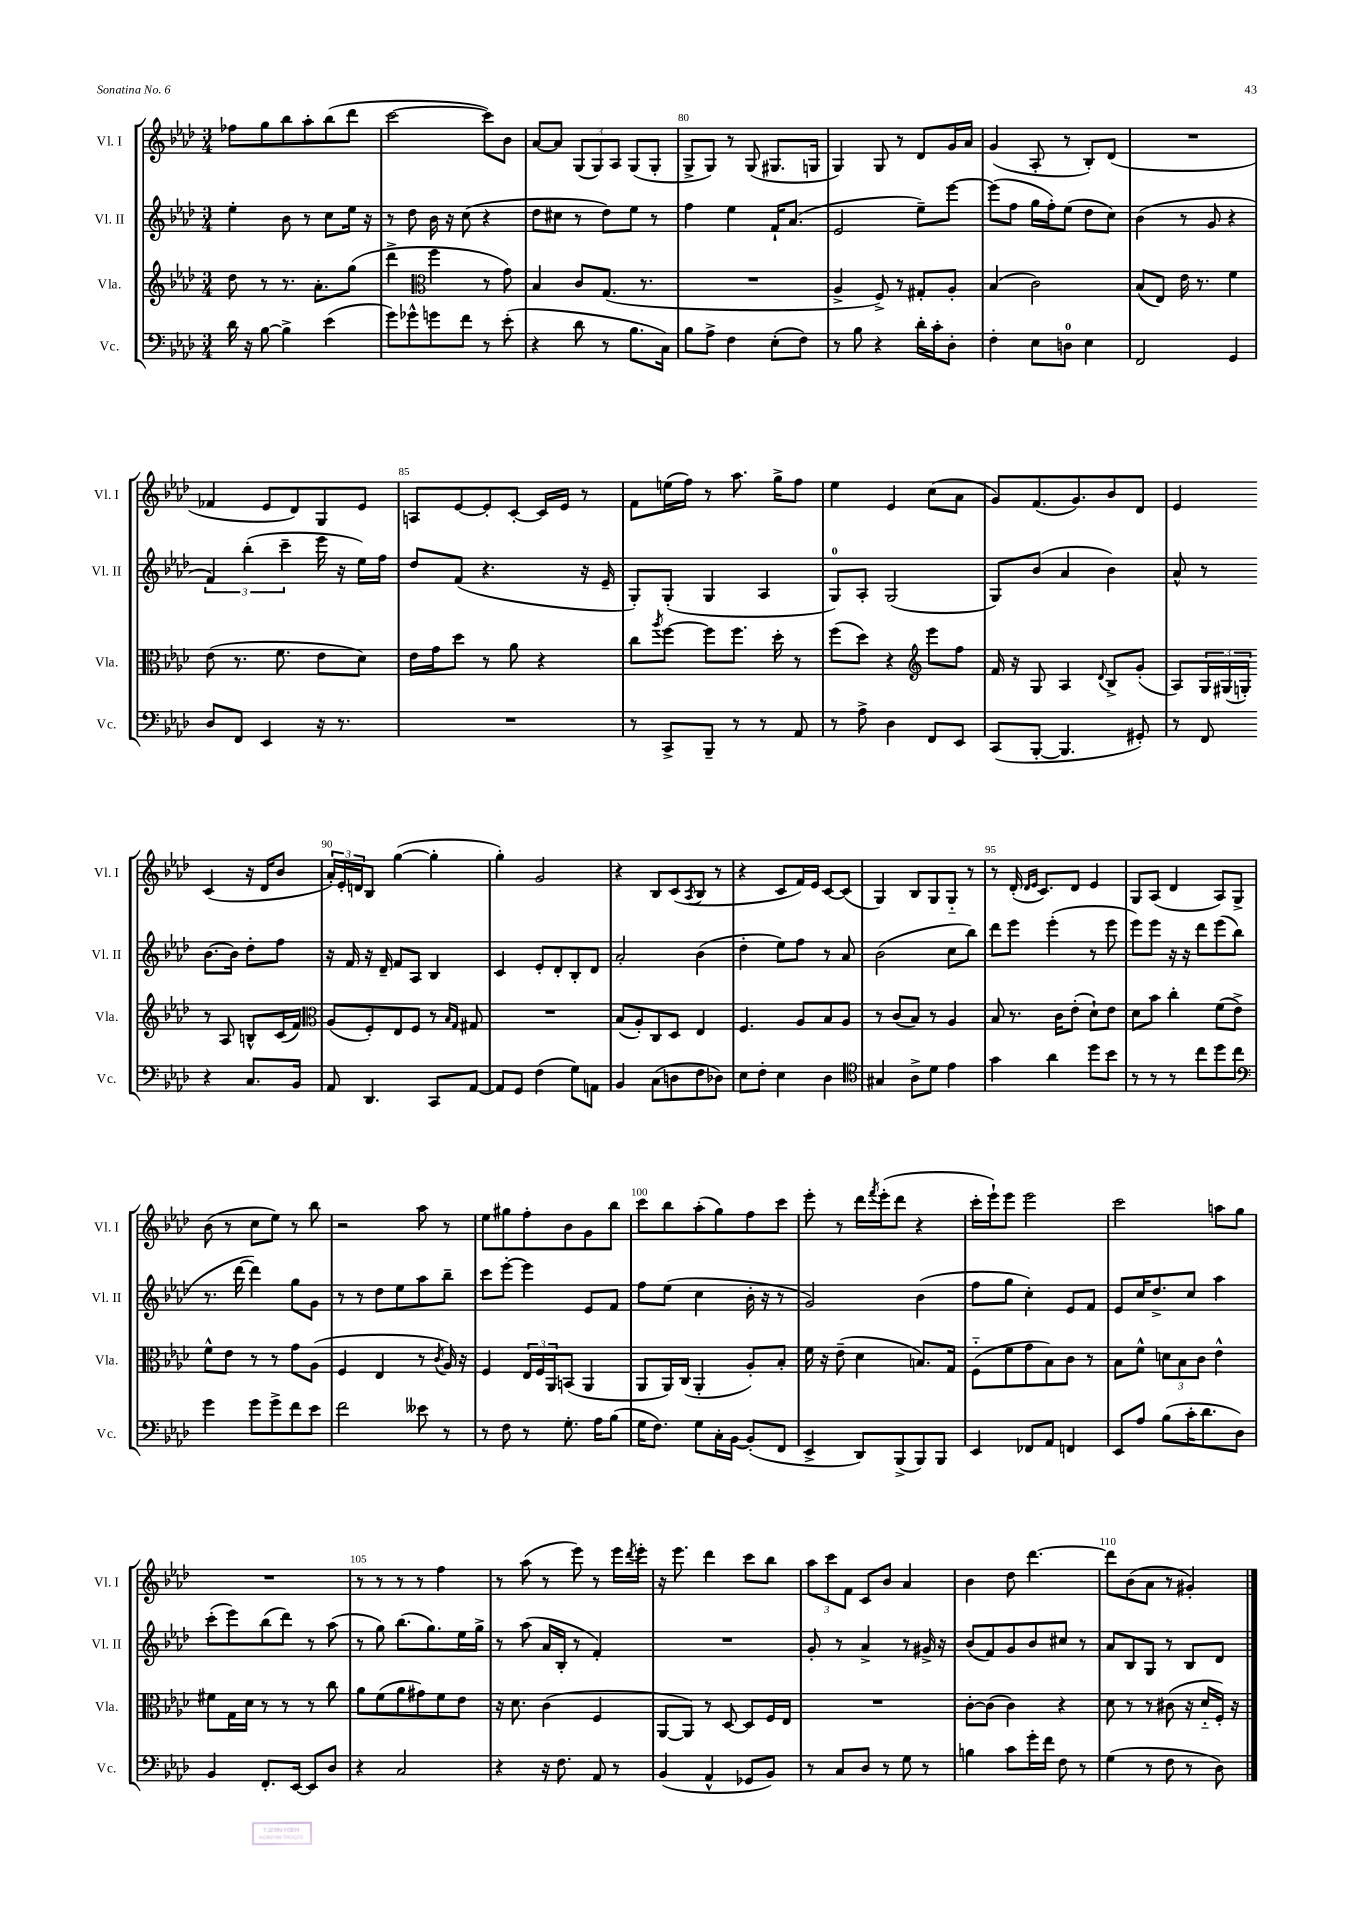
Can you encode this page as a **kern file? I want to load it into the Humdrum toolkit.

**kern	**kern	**kern	**kern
*part4	*part3	*part2	*part1
*staff4	*staff3	*staff2	*staff1
*I"Vc.	*I"Vla.	*I"Vl. II	*I"Vl. I
*I'Vc.	*I'Vla.	*I'Vl. II	*I'Vl. I
*clefF4	*clefG2	*clefG2	*clefG2
*k[b-e-a-d-]	*k[b-e-a-d-]	*k[b-e-a-d-]	*k[b-e-a-d-]
*M3/4	*M3/4	*M3/4	*M3/4
=77	=77	=77	=77
16d-\	8dd-\	4ee-'\	8ff-X\L
16r	.	.	.
[8B-\	8r	.	8gg\
4B-^\]	8.r	8b-\	8bb-\
.	.	8r	8aa-'\
.	8.a-'\L	.	.
(4e-\	.	8cc\L	(8bb-\
.	(8gg\J	16ee-\Jk	8ddd-\J
.	.	16r	.
=78	=78	=78	=78
8g\L)	4ddd-^\	8r	[2ccc\
8g-X^^\	.	8dd-\	.
*	*clefC3	*	*
8gn\	4ff\	16b-\	.
.	.	16r	.
8f\J	.	(8cc\	.
8r	8r	4r	8ccc\L])
(8e-'\	8g\)	.	8b-\J
=79	=79	=79	=79
4r	4B-/	8dd-\L	[8a-/L
.	.	8cc#X\J	8a-/J]
8d-\	8c/L	8r	(12G/L
.	.	.	12G/)
8r	(8.G/J	8dd-\L)	.
.	.	.	12A-/J
8.B-\L	.	8ee-\J	(8G/L
.	8.r	.	.
.	.	8r	8G'/J
16C\Jk)	.	.	.
=80	=80	=80	=80
8B-\L	2.r	4ff\	8G^/L
8A-^\J	.	.	8G/J)
4F\	.	4ee-\	8r
.	.	.	(8G/
(8E-'\L	.	16f`/KL	8.G#X/L
.	.	(8.a-/J	.
8F\J)	.	.	.
.	.	.	16Gn/Jk
=81	=81	=81	=81
8r	4A-^/	2e-/	4G/)
8B-\	.	.	.
4r	8F^/)	.	8G/
.	8r	.	8r
16d-'\LL	8G#X'/L	8ee-~\L)	8d-/L
16c'\J	.	.	.
8D-'\J	8A-'/J	[8eee-\J	16g/L
.	.	.	16a-/JJ
=82	=82	=82	=82
4F'\	(4B-/	(8eee-\L]	(4g/
.	.	8ff\J	.
8E-\L	2c\)	16gg\LL	8A-'/
.	.	16ff'\J)	.
8Dn\J	.	(8ee-\J	8r
4E-\	.	8dd-\L	8B-'/L)
.	.	8cc\J)	(8d-/J
=83	=83	=83	=83
2FF/	(8B-/L	(4b-\	2.r
.	8E-/J)	.	.
.	16e-\	8r	.
.	8.r	.	.
.	.	8g/	.
4GG/	4f\	4r	.
!!LO:LB:g=z
=84	=84	=84	=84
8D-/L	(8e-\	6f/)	4f-X/
8FF/J	8.r	.	.
.	.	(6bb-'\	.
4EE-/	.	.	8e-/L
.	8.f\	.	.
.	.	6ccc~\	.
.	.	.	8d-/)
16r	8e-\L	16eee-\	8G/
8.r	.	16r	.
.	8d-\J)	16ee-\LL)	8e-/J
.	.	16ff\JJ	.
=85	=85	=85	=85
2.r	16e-\LL	8dd-/L	8An/L
.	16g\J	.	.
.	8dd-\J	(8f/J	[8e-/
.	8r	4.r	8e-'/]
.	8a-\	.	[8c'/J
.	4r	.	16c/LL]
.	.	.	16e-/JJ
.	.	16r	8r
.	.	16e-~/	.
=86	=86	=86	=86
8r	8cc\L	8G'/L)	8f\L
.	8qaa-/	.	.
8CC^/L	[8ff\J	(8G'/J	(16een\L
.	.	.	16ff\JJ)
8BBB-~/J	8ff\L]	4G/	8r
8r	8.ff\J	.	8.aa-\
8r	.	4A-/	.
.	16dd-'\	.	16gg^\KL
8AA-/	8r	.	8ff\J
=87	=87	=87	=87
8r	(8ff\L	8G/L)	4ee-\
8A-^\	8dd-\J)	8A-'/J	.
4D-\	4r	(2G/	4e-/
*	*clefG2	*	*
8FF/L	8eee-\L	.	(8cc\L
8EE-/J	8ff\J	.	8a-\J
=88	=88	=88	=88
(8CC/L	16f/	8G/L)	8g/L)
.	16r	.	.
[8BBB-'/J	8G/	(8b-/J	(8.f/
4.BBB-/]	4A-/	4a-/	.
.	.	.	8.g/)
.	8qqd-/	.	.
.	8B-^/L	4b-\)	8b-/
8GG#X'/)	(8g'/J	.	8d-/J
=89	=89	=89	=89
8r	8A-/L)	8a-^^/	4e-/
8FF/	24G/L	8r	.
.	(24G#X/	.	.
.	24Gn'/JJ)	.	.
4r	8r	[8.b-\L	(4c/
.	8A-/	.	.
.	.	16b-\Jk]	.
8.C/L	8Bn^^/L	8dd-'\L	16r
.	.	.	16d-/KL
.	(16c/L	8ff\J	8b-/J
16BB-/Jk	16f/JJ)	.	.
!!LO:LB:g=z
=90	=90	=90	=90
*	*clefC3	*	*
8AA-/	(8A-/L	16r	24a-'/LL)
.	.	.	24e-'/
.	.	16f/	.
.	.	.	24dn/J
4.DD-/	8F'/)	16r	8B-/J
.	.	16d-~/	.
.	8E-/	8f/L	([4gg\
.	8F/J	8A-/J	.
8CC/L	8r	4B-/	4gg'\]
.	16qqB-/LL	.	.
.	16qqG/JJ	.	.
[8AA-/J	8G#X/	.	.
=91	=91	=91	=91
8AA-/L]	2.r	4c/	4gg'\)
8GG/J	.	.	.
(4F\	.	8e-'/L	2g/
.	.	8d-'/	.
8G\L)	.	8B-'/	.
8AAn\J	.	8d-/J	.
=92	=92	=92	=92
4BB-/	(8B-/L	2a-'/	4r
.	8A-'/)	.	.
(8C\L	8C/	.	8B-/L
8Dn\	8D-/J	.	(8c/
.	.	.	8qA-/
8F\	4E-/	(4b-\	8B-/J
8D-X\J)	.	.	8r
=93	=93	=93	=93
8E-\L	4.F/	4dd-'\	4r
8F'\J	.	.	.
4E-\	.	8ee-\L)	8c/L
.	8A-/L	8ff\J	16f/L)
.	.	.	16e-/JJ
4D-\	8B-/	8r	[8c/L
.	8A-/J	8a-/	(8c/J]
=94	=94	=94	=94
*clefC4	*	*	*
4G#X/	8r	(2b-\	4G/)
.	(8c/L	.	.
8A-^\L	8B-/J)	.	8B-/L
8d-\J	8r	.	8G/
4e-\	4A-/	8cc\L	8G/J
.	.	8bb-\J)	8r
=95	=95	=95	=95
4g\	8B-/	8ddd-\L	8r
.	8.r	8eee-\J	(16d-'/
.	.	.	16qqd-/LL
.	.	.	16qqe-/JJ
.	.	.	8.c/L)
4a-\	.	(4eee-'\	.
.	16c\KL	.	.
.	(8e-'\J	.	8d-/J
8dd-\L	8d-`\L)	8r	4e-/
8b-\J	8e-\J	8eee-\	.
=96	=96	=96	=96
8r	8d-\L	8eee-\L)	8G/L
8r	8b-\J	8eee-\J	(8A-/J
8r	4cc'\	16r	4d-/
.	.	16r	.
8cc\L	.	8ddd-\L	.
8dd-\	(8f\L	(8eee-\	8A-/L)
8cc\J	8e-^\J)	8bb-\J	8G^/J
!!LO:LB:g=z
=97	=97	=97	=97
*clefF4	*	*	*
4g\	8f^^\L	8.r	(8b-\
.	8e-\J	.	8r
.	.	[16ddd-\	.
8g\L	8r	4ddd-\])	8cc\L
8g^\	8r	.	8ee-\J)
8f\	8g\L	8gg\L	8r
8e-\J	(8A-\J	8g\J	8bb-\
=98	=98	=98	=98
2f\	4F/	8r	2r
.	.	8r	.
.	4E-/	8dd-\L	.
.	.	8ee-\	.
8e--X\	8r	8aa-\	8aa-\
.	8qc/	.	.
8r	16A-/)	8bb-~\J	8r
.	16r	.	.
=99	=99	=99	=99
8r	4F/	8ccc\L	8ee-\L
8F\	.	[8eee-'\J	8gg#X\
8r	24E-/LL	4eee-\]	8ff'\
.	24F/	.	.
.	24AA-/J	.	.
8.G'\	(8BBn/J	.	8b-\
.	4AA-/	8e-/L	8g\
16A-\KL	.	.	.
(8B-\J	.	8f/J	8bb-\J
=100	=100	=100	=100
16G\KL	8AA-/L	8ff\L	8ccc\L
8.F\J)	.	.	.
.	16AA-/L)	(8ee-\J	8bb-\
.	(16C/JJ	.	.
8G\L	4AA-'/	4cc\	(8aa-'\
16C'\L	.	.	8gg\)
[16BB-\JJ	.	.	.
(8BB-'/L]	8A-'/L)	16b-'\	8ff\
.	.	16r	.
8FF/J	8B-'/J	8r	8ccc\J
=101	=101	=101	=101
4EE-^/	16f\	2g/)	8eee-'\
.	16r	.	.
.	(8e-~\	.	8r
8DD-/L)	4d-\	.	16ddd-\LL
.	.	.	8qfff/
.	.	.	(16eee-'\J
(8BBB-^/	.	.	8ddd-\J
8BBB-/)	8.Bn/L)	(4b-\	4r
8BBB-/J	.	.	.
.	16G/Jk	.	.
=102	=102	=102	=102
4EE-/	(8F\L	8ff\L	16ccc'\LL
.	.	.	16eee-`\J)
.	8f\	8gg\J	8eee-\J
8FF-X/L	8g\	4cc'\)	2eee-\
8AA-/J	8B-\)	.	.
4FFn/	8c\J	8e-/L	.
.	8r	8f/J	.
=103	=103	=103	=103
8EE-/L	8B-\L	8e-/L	2ccc\
8A-/J	8f^^\J	16cc/K	.
.	.	8.dd-^/	.
(8B-\L	12dn\L	.	.
.	12B-\	.	.
16c'\K	.	8cc/J	.
.	12c\J	.	.
8.d-\	.	.	.
.	4e-^^\	4aa-\	8aan\L
8D-\J)	.	.	8gg\J
!!LO:LB:g=z
=104	=104	=104	=104
4BB-/	8f#X\L	(8ccc'\L	2.r
.	16G\L	8eee-\)	.
.	16d-\JJ	.	.
8.FF'/L	8r	(8bb-\	.
.	8r	8ddd-\J)	.
[16EE-/Jk	.	.	.
8EE-/L]	8r	8r	.
8D-/J	8cc\	(8aa-\	.
=105	=105	=105	=105
4r	8a-\L	8r	8r
.	(8f\	8gg\)	8r
2C/	8a-\	(8.bb-\L	8r
.	8g#X\)	.	8r
.	.	8.gg\)	.
.	8f\	.	4ff\
.	8e-\J	16ee-\L	.
.	.	16gg^\JJ	.
=106	=106	=106	=106
4r	16r	8r	8r
.	8.d-\	.	.
.	.	(8aa-\	(8aa-\
16r	(4c\	16a-/LL	8r
8.F\	.	16B-'/JJ	.
.	.	8r	8eee-\)
8AA-/	4F/	4f'/)	8r
8r	.	.	16eee-\LL
.	.	.	8qddd-/
.	.	.	16eee-'\JJ
=107	=107	=107	=107
(4BB-/	[8AA-/L	2.r	16r
.	.	.	8.eee-\
.	8AA-/J])	.	.
4AA-^^/	8r	.	4ddd-\
.	[8D-/	.	.
8GG-X/L	8D-/L]	.	8ccc\L
8BB-/J)	16F/L	.	8bb-\J
.	16E-/JJ	.	.
=108	=108	=108	=108
8r	2.r	8g'/	12aa-\L
.	.	.	12ccc\
8C/L	.	8r	.
.	.	.	12f\J
8D-/J	.	4a-^/	8c/L
8r	.	.	8b-/J
8G\	.	8r	4a-/
8r	.	16g#X^/	.
.	.	16r	.
=109	=109	=109	=109
4Bn\	[8c'\L	(8b-/L	4b-\
.	(8c\J]	8f/)	.
8c\L	4c\)	8g/	8dd-\
16g'\L	.	8b-/	[4.ddd-\
16f\JJ	.	.	.
8F\	4r	8cc#X/J	.
8r	.	8r	.
=110	=110	=110	=110
(4G\	8d-\	8a-/L	8ddd-\L]
.	8r	8B-/	(8b-\
8r	8r	8G/J	8a-\J
8F\	(8c#X\	8r	8r
8r	16r	8B-/L	4g#X'/)
.	16d-/LL	.	.
8D-\)	16F'/JJ)	8d-/J	.
.	16r	.	.
==	==	==	==
*-	*-	*-	*-
